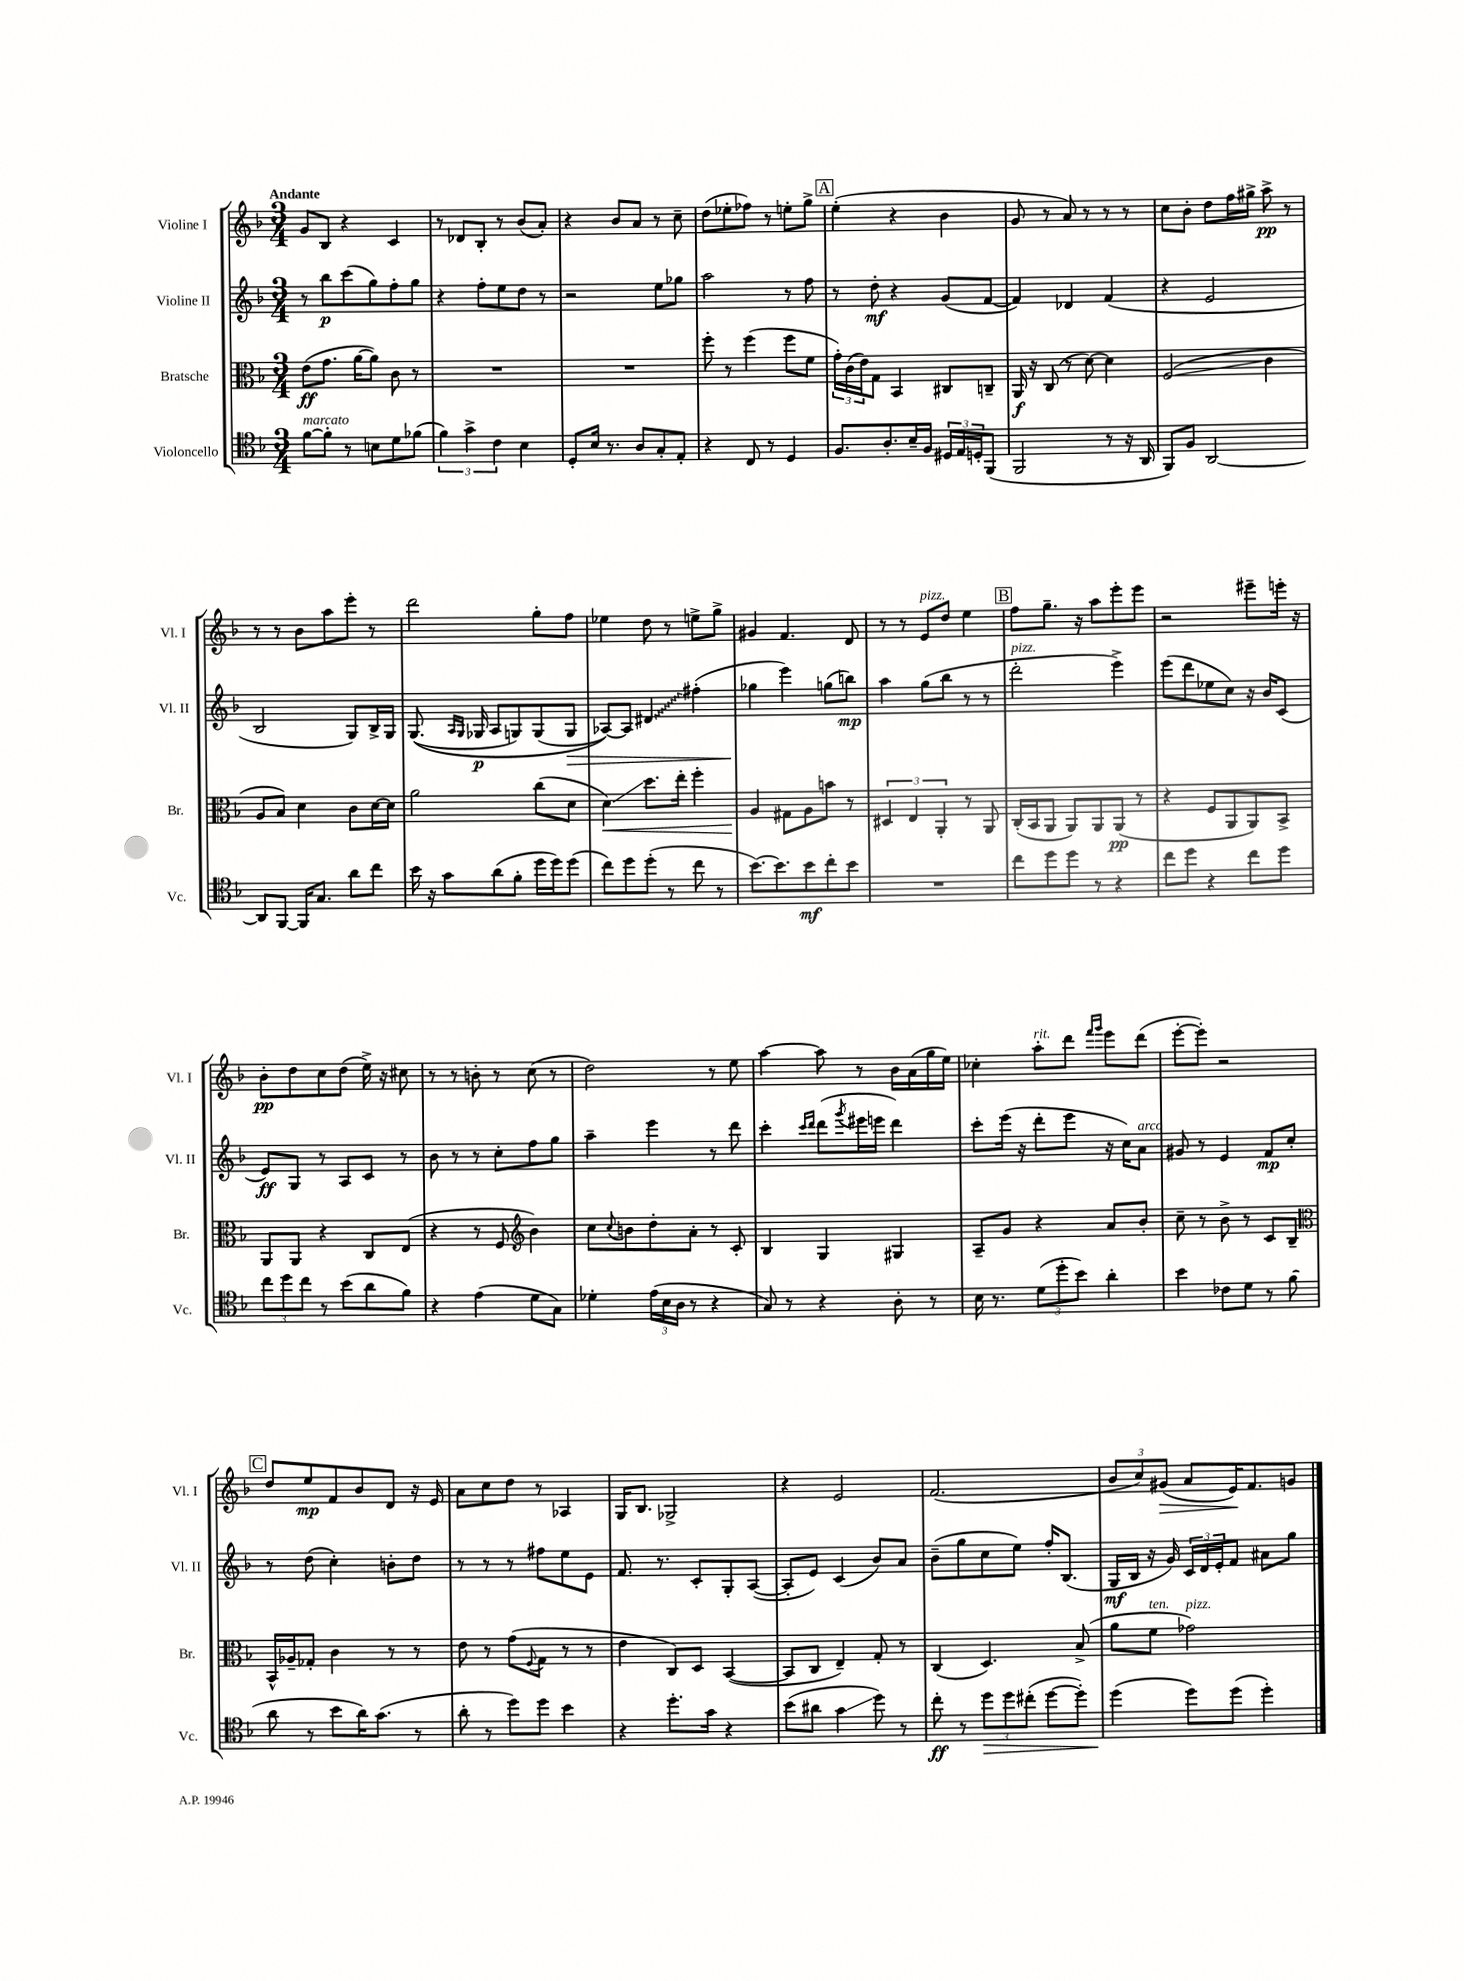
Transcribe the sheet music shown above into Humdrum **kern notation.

**kern	**kern	**kern	**kern
*staff4	*staff3	*staff2	*staff1
*clefC4	*clefC3	*clefG2	*clefG2
*k[b-]	*k[b-]	*k[b-]	*k[b-]
*M3/4	*M3/4	*M3/4	*M3/4
[8f	(8e	8r	8g
8f']	8.g	8bb-	8B-
8r	.	(8ccc	4r
.	[16a	.	.
8B	8a])	8gg)	.
8d	8c	8ff'	4c
(8f-	8r	8gg	.
=	=	=	=
6f)	2.r	4r	8r
.	.	.	8d-
6g^	.	.	.
.	.	8ff'	8B-'
6c	.	.	.
.	.	8ee	8r
4B-	.	8dd	(8b-
.	.	8r	8a')
=	=	=	=
8D'	2.r	2r	4r
16B-	.	.	.
8.r	.	.	.
.	.	.	8b-
8A	.	.	8a
8G'	.	8ee	8r
8E'	.	8gg-	8cc~
=	=	=	=
4r	8ff'	2aa	(8dd
.	8r	.	8ee-'
8C	(4ff	.	8ff-)
8r	.	.	8r
4D	8ff	8r	8ee'
.	8f	8ff	8gg^
=	=	=	=
8.F	24g')	8r	(4ee'
.	(24c	.	.
.	24e)	.	.
.	8G	8dd'	.
8.A'	.	.	.
.	4BB-	4r	4r
16B-~	.	.	.
16F	.	.	.
24D#	8C#	(8g	4b-
24E	.	.	.
24D'	.	.	.
(8FF	8C~	[8f	.
=	=	=	=
2FF	16AA	4f])	8g
.	16r	.	.
.	(8C	.	8r
.	8r	4d-	8a)
.	[8d)	.	8r
8r	4d]	(4f	8r
16r	.	.	8r
16AA	.	.	.
=	=	=	=
8FF)	(2F	4r	8cc
8F	.	.	8b-'
[2AA	.	2e	8dd
.	.	.	16ff
.	.	.	16gg#^
.	4c	.	8aa^
.	.	.	8r
=	=	=	=
8AA]	8A	2B-	8r
[8FF	8B-)	.	8r
16FF]	4d	.	8b-
8.G	.	.	.
.	.	.	8aa
8a	8c	8G)	8eee'
8cc	[16d	16B-^	8r
.	16d]	16G	.
=	=	=	=
16b-	2a	&((8.G	2ddd
16r	.	.	.
8g	.	.	.
.	.	16qqA	.
.	.	16qqG	.
.	.	16G-	.
(8a	.	8A	.
8f'	.	8G)	.
16dd	(8cc	(8G	8gg'
16dd)	.	.	.
(8dd	8d	8G	8ff
=	=	=	=
8cc)	4d)	[8A-)&)	4ee-
8dd	.	8A-]	.
(8dd'	8.dd	4d#	8dd
8r	.	.	8r
.	16ee'	.	.
8cc	4ff'	(4ff#'	8ee^
8r	.	.	8gg^
=	=	=	=
[8.b-)	4A	4gg-	4g#
8.b-]	.	.	.
.	8G#	4eee)	4.f
8b-	8A	.	.
8cc'	8b	(8gg	.
8b-	8r	8bb)	8d
=	=	=	=
2.r	6D#	4aa	8r
.	.	.	8r
.	6E	.	.
.	.	(8gg	8e
.	6AA'	.	.
.	.	8bb-	8dd
.	8r	8r	4ee
.	8AA	8r	.
=	=	=	=
8cc	(16C'	2ddd'	8ff
.	16BB-	.	.
8dd	8AA	.	8.gg~
8dd	8AA)	.	.
.	.	.	16r
8r	8AA	.	8aa
4r	(8AA	4eee^)	8eee'
.	8r	.	8eee
=	=	=	=
8cc	4r	(8eee	2r
8dd	.	8ddd	.
4r	8F	8ee-	.
.	8AA	8cc)	.
8cc	8AA)	16r	8eee#~
.	.	16b-	.
8dd	8BB-^	(8c	16eee'
.	.	.	16r
=	=	=	=
12cc	8AA	8e)	8b-'
12dd	.	.	.
.	8AA	8G	8dd
12cc	.	.	.
8r	4r	8r	8cc
(8b-	.	8A	(8dd
8a	8C	8c	16ee^)
.	.	.	16r
8f)	(8E	8r	8cc#
=	=	=	=
4r	4r	8b-	8r
.	.	8r	8r
(4e	8r	8r	8b'
.	8F	8cc'	8r
*	*clefG2	*	*
8d	4b-)	8ff	(8cc
8G)	.	8gg	8r
=	=	=	=
4d-'	8cc	4aa~	2dd)
.	8qqcc	.	.
.	8b	.	.
(24e	8dd'	4eee	.
24B-	.	.	.
24A	.	.	.
8r	8a'	.	.
4r	8r	8r	8r
.	8c'	8ddd	8ee
=	=	=	=
8G)	4B-	4ccc'	[4aa
8r	.	.	.
.	.	16qqccc	.
.	.	16qqddd	.
4r	4G	(8ddd	8aa]
.	.	8qggg	.
.	.	16eee#	8r
.	.	16eee	.
8A'	4G#	4ddd)	16b-
.	.	.	(16a
8r	.	.	16gg
.	.	.	16ee)
=	=	=	=
16B-	8A~	8ccc'	4cc-'
8.r	.	.	.
.	8g	(16eee	.
.	.	16r	.
(12d	4r	8ddd'	8aa'
12dd'	.	.	.
.	.	8eee	8ddd
12b-)	.	.	.
.	.	.	16qqfff
.	.	.	16qqggg
4a'	8a	16r	8eee
.	.	16cc)	.
.	8b-'	8a	(8ddd
=	=	=	=
4b-	8cc~	8g#	[8eee'
.	8r	8r	8eee'])
8c-	8b-^	4e	2r
8d	8r	.	.
8r	8c	8f	.
(8f	8B-~	8cc'	.
=	=	=	=
*	*clefC3	*	*
8a	16BB-^^	8r	8dd
.	16A-~	.	.
8r	8G-'	(8dd	8ee
8b-	4c	4cc')	8f
16a)	.	.	8b-
(8.g	.	.	.
.	8r	8b'	8d
8r	8r	8dd	16r
.	.	.	16e
=	=	=	=
8a'	8e	8r	8a
8r	8r	8r	8cc
8dd)	(8g	8r	8dd
.	8qqF	.	.
8dd	8G	8ff#	8r
4b-	8r	8ee	4A-
.	8r	8e	.
=	=	=	=
4r	4e	8.f	16G
.	.	.	8.B-
.	.	8.r	.
8.dd'	8C)	.	2G-^
.	8D	8c'	.
16g	.	.	.
4r	([4BB-	8G'	.
.	.	([8A	.
=	=	=	=
(8b-	8BB-]	8A']	4r
8a#	8C	8e)	.
4g	4E~)	(4c	2e
8dd)	8G'	8b-)	.
8r	8r	8a	.
=	=	=	=
8cc'	(4C	(8b-~	(2.f
8r	.	8gg	.
12dd	4.D)	8cc	.
12dd	.	.	.
.	.	8ee)	.
(12cc#'	.	.	.
[8dd	.	16ff'	.
.	.	(8.B-	.
8dd'])	(8B-^	.	.
=	=	=	=
(4dd	8a	16G	12b-
.	.	16B-	.
.	.	.	12cc)
.	8f	16r	.
.	.	.	(12g#
.	.	16g)	.
8dd)	2g-)	24c	8a
.	.	24d	.
.	.	24e'	.
(8dd	.	8f	16e)
.	.	.	8.f
4dd')	.	8a#	.
.	.	8gg	8g
==	==	==	==
*-	*-	*-	*-
